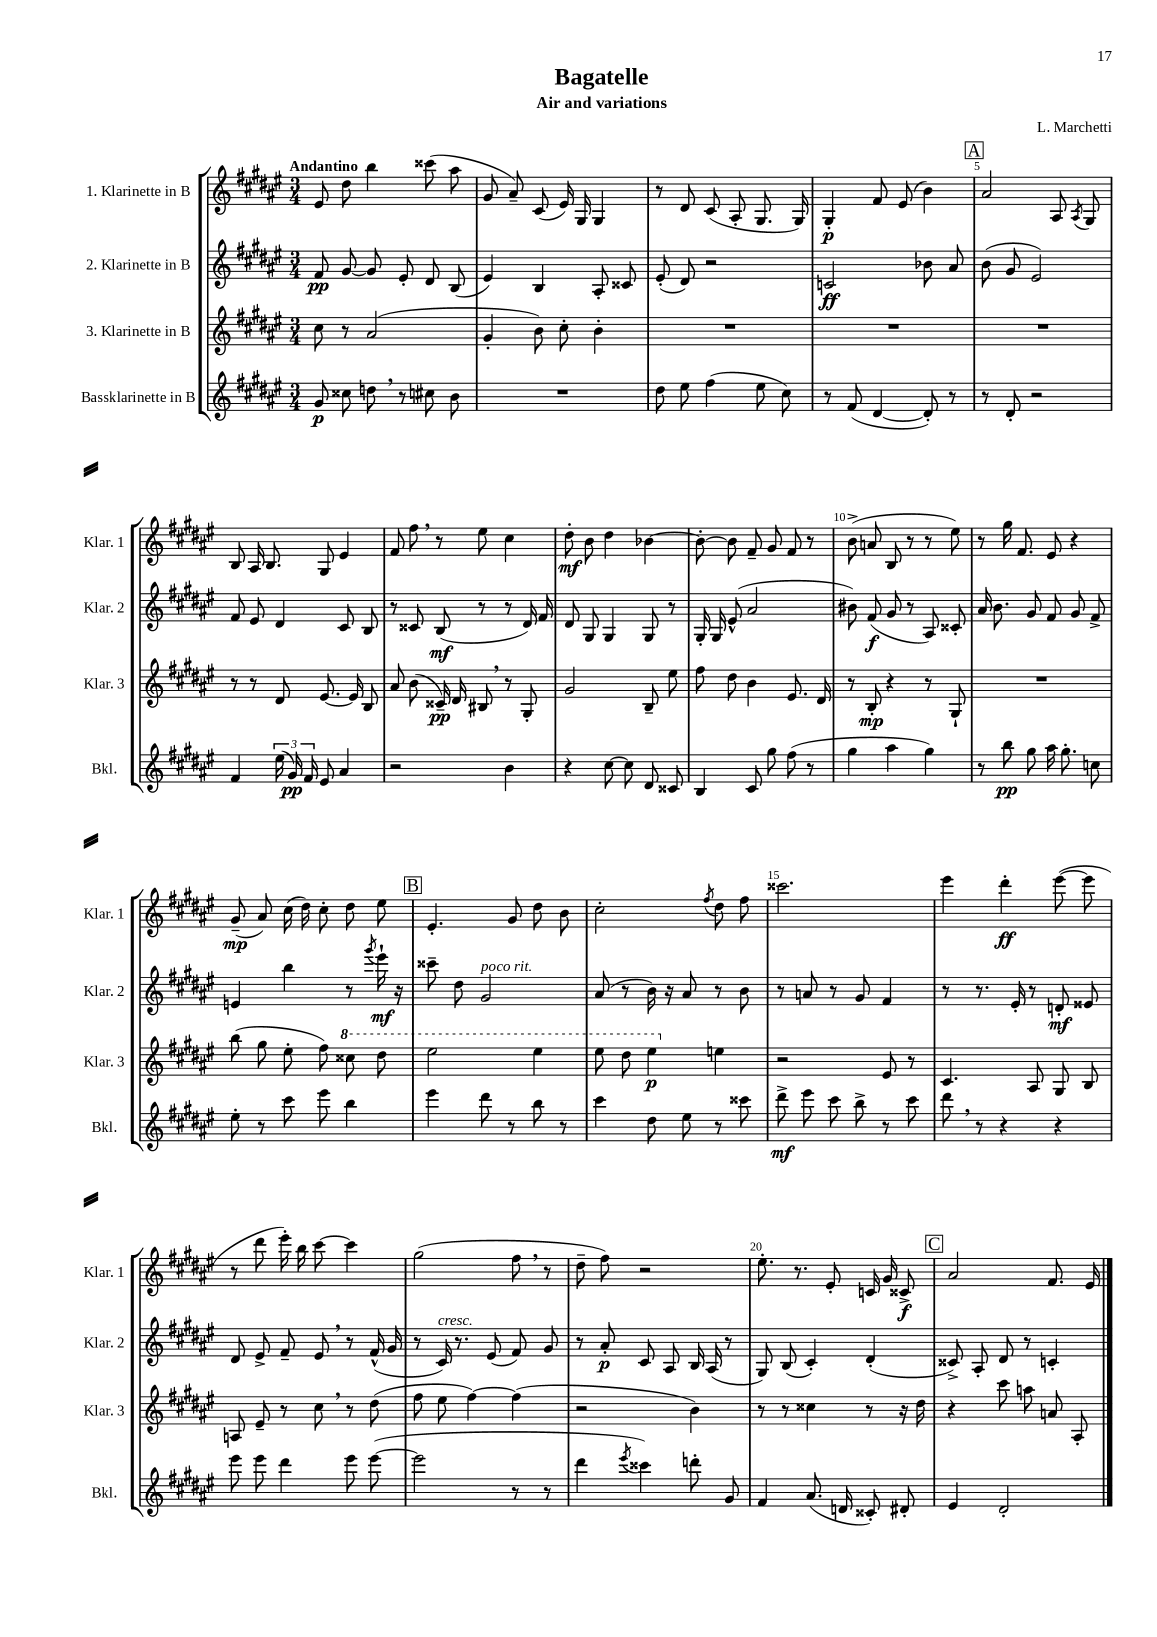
\header { title = "Bagatelle" composer = "L. Marchetti" subtitle = "Air and variations" }
<<
\new StaffGroup <<
\new Staff = "s0" \with { instrumentName = "1. Klarinette in B" shortInstrumentName = "Klar. 1" } {
    \clef treble \key fis \major \numericTimeSignature \time 3/4 \tempo "Andantino"
    \autoBeamOff eis'8 dis''8 b''4 cisis'''8( ais''8 |
    gis'8 ais'8--) cis'8( eis'16) gis16 gis4 |
    r8 dis'8 cis'8( ais8-. gis8. gis16) |
    gis4-.\p fis'8 eis'8( b'4) |
    \mark \markup { \box "A" } ais'2 ais8 \acciaccatura { ais8 } gis8 |
    b8 ais16 b8. gis8 eis'4 |
    fis'8 fis''8 \breathe r8 eis''8 cis''4 |
    dis''8-.\mf b'8 dis''4 bes'4~ |
    bes'8~-. bes'8 fis'8-- gis'8 fis'8 r8 |
    b'8->( a'8 b8 r8 r8 eis''8) |
    r8 gis''16 fis'8. eis'8 r4 |
    gis'8--\mp( ais'8) cis''16( dis''16) cis''8-. dis''8 eis''8 |
    \mark \markup { \box "B" } eis'4.-. gis'8 dis''8 b'8 |
    cis''2-. \acciaccatura { fis''8 } dis''8 fis''8 |
    cisis'''2. |
    eis'''4 dis'''4-.\ff eis'''8~( eis'''8 |
    r8 dis'''8 eis'''16-.) b''16 cis'''8~ cis'''4 |
    gis''2( fis''8 \breathe r8 |
    dis''8-- fis''8) r2 |
    eis''8.-. r8. eis'8-. c'16 gis'16 cisis'8->\f |
    \mark \markup { \box "C" } ais'2 fis'8. eis'16 \bar "|." |
}
\new Staff = "s1" \with { instrumentName = "2. Klarinette in B" shortInstrumentName = "Klar. 2" } {
    \clef treble \key fis \major \numericTimeSignature \time 3/4
    \autoBeamOff fis'8\pp gis'8~ gis'8 eis'8-. dis'8 b8( |
    eis'4) b4 ais8-. cisis'8 |
    eis'8-.( dis'8) r2 |
    c'2\ff bes'8 ais'8 |
    \mark \markup { \box "A" } b'8( gis'8 eis'2) |
    fis'8 eis'8 dis'4 cis'8 b8 |
    r8 cisis'8 b8\mf( r8 r8 dis'16) fis'16 |
    dis'8 gis8 gis4 gis8 r8 |
    gis16-. gis16 eis'8-^( ais'2 |
    bis'8) fis'8\f( gis'8 r8 ais8) cisis'8-. |
    ais'16 b'8. gis'8 fis'8 gis'8 fis'8-> |
    e'4 b''4 r8 \acciaccatura { gis'''8 } eis'''16-!\mf r16 |
    \mark \markup { \box "B" } cisis'''8-- dis''8 gis'2^\markup { \italic "poco rit." } |
    ais'8( r8 b'16) r16 ais'8 r8 b'8 |
    r8 a'8 r8 gis'8 fis'4 |
    r8 r8. eis'16-. r8 d'8-.\mf eisis'8 |
    dis'8 eis'8-> fis'8-- eis'8 \breathe r8 fis'16-^( gis'16 |
    r8 cis'16^\markup { \italic "cresc." }) r8. eis'8( fis'8) gis'8 |
    r8 ais'8-.\p cis'8 ais8 b16 ais16( r8 |
    gis8) b8( cis'4-.) dis'4-.( |
    \mark \markup { \box "C" } cisis'8->) ais8-. dis'8 r8 c'4-. \bar "|." |
}
\new Staff = "s2" \with { instrumentName = "3. Klarinette in B" shortInstrumentName = "Klar. 3" } {
    \clef treble \key fis \major \numericTimeSignature \time 3/4
    \autoBeamOff cis''8 r8 ais'2( |
    gis'4-. b'8) cis''8-. b'4-. |
    R2. |
    R2. |
    \mark \markup { \box "A" } R2. |
    r8 r8 dis'8 eis'8.~ eis'16 b8 |
    ais'8 b'8( cisis'16--\pp) dis'16 bis8 \breathe r8 gis8-. |
    gis'2 b8-- eis''8 |
    fis''8 dis''8 b'4 eis'8. dis'16 |
    r8 b8-.\mp r4 r8 gis8-! |
    R2. |
    b''8( gis''8 eis''8-. fis''8) \ottava #1 cisis'''8 dis'''8 |
    \mark \markup { \box "B" } eis'''2 eis'''4 |
    eis'''8 dis'''8 eis'''4\p \ottava #0 e''4 |
    r2 eis'8 r8 |
    cis'4. ais8 gis8 b8 |
    a8 eis'8-- r8 cis''8 \breathe r8 dis''8( |
    fis''8 eis''8 fis''4~) fis''4( |
    r2 b'4) |
    r8 r8 cisis''4 r8 r16 dis''16 |
    \mark \markup { \box "C" } r4 cis'''8 a''8 a'8 ais8-. \bar "|." |
}
\new Staff = "s3" \with { instrumentName = "Bassklarinette in B" shortInstrumentName = "Bkl." } {
    \clef treble \key fis \major \numericTimeSignature \time 3/4
    \autoBeamOff gis'8\p cisis''8 d''8 \breathe r8 cis''8 b'8 |
    R2. |
    dis''8 eis''8 fis''4( eis''8 cis''8) |
    r8 fis'8( dis'4~ dis'8-.) r8 |
    \mark \markup { \box "A" } r8 dis'8-. r2 |
    fis'4 \tuplet 3/2 { eis''16( gis'16\pp) fis'16 } eis'8 ais'4 |
    r2 b'4 |
    r4 cis''8~ cis''8 dis'8 cisis'8 |
    b4 cis'8 gis''8 fis''8( r8 |
    gis''4 ais''4 gis''4) |
    r8 b''8\pp gis''8 ais''16 gis''8.-. c''8 |
    eis''8-. r8 cis'''8 eis'''8 b''4 |
    \mark \markup { \box "B" } eis'''4 dis'''8 r8 b''8 r8 |
    cis'''4 dis''8 eis''8 r8 cisis'''8 |
    dis'''8->\mf eis'''8 cis'''8 b''8-> r8 cis'''8 |
    dis'''8 \breathe r8 r4 r4 |
    eis'''8 eis'''8 dis'''4 eis'''8 eis'''8~( |
    eis'''2 r8 r8 |
    dis'''4 \acciaccatura { eis'''8 } cisis'''4) d'''8-. gis'8 |
    fis'4 ais'8.( d'16 cisis'8-.) dis'8-. |
    \mark \markup { \box "C" } eis'4 dis'2-. \bar "|." |
}
>>
>>
\layout { \context { \Score \override BarNumber.break-visibility = ##(#f #t #t) barNumberVisibility = #(every-nth-bar-number-visible 5) } }
